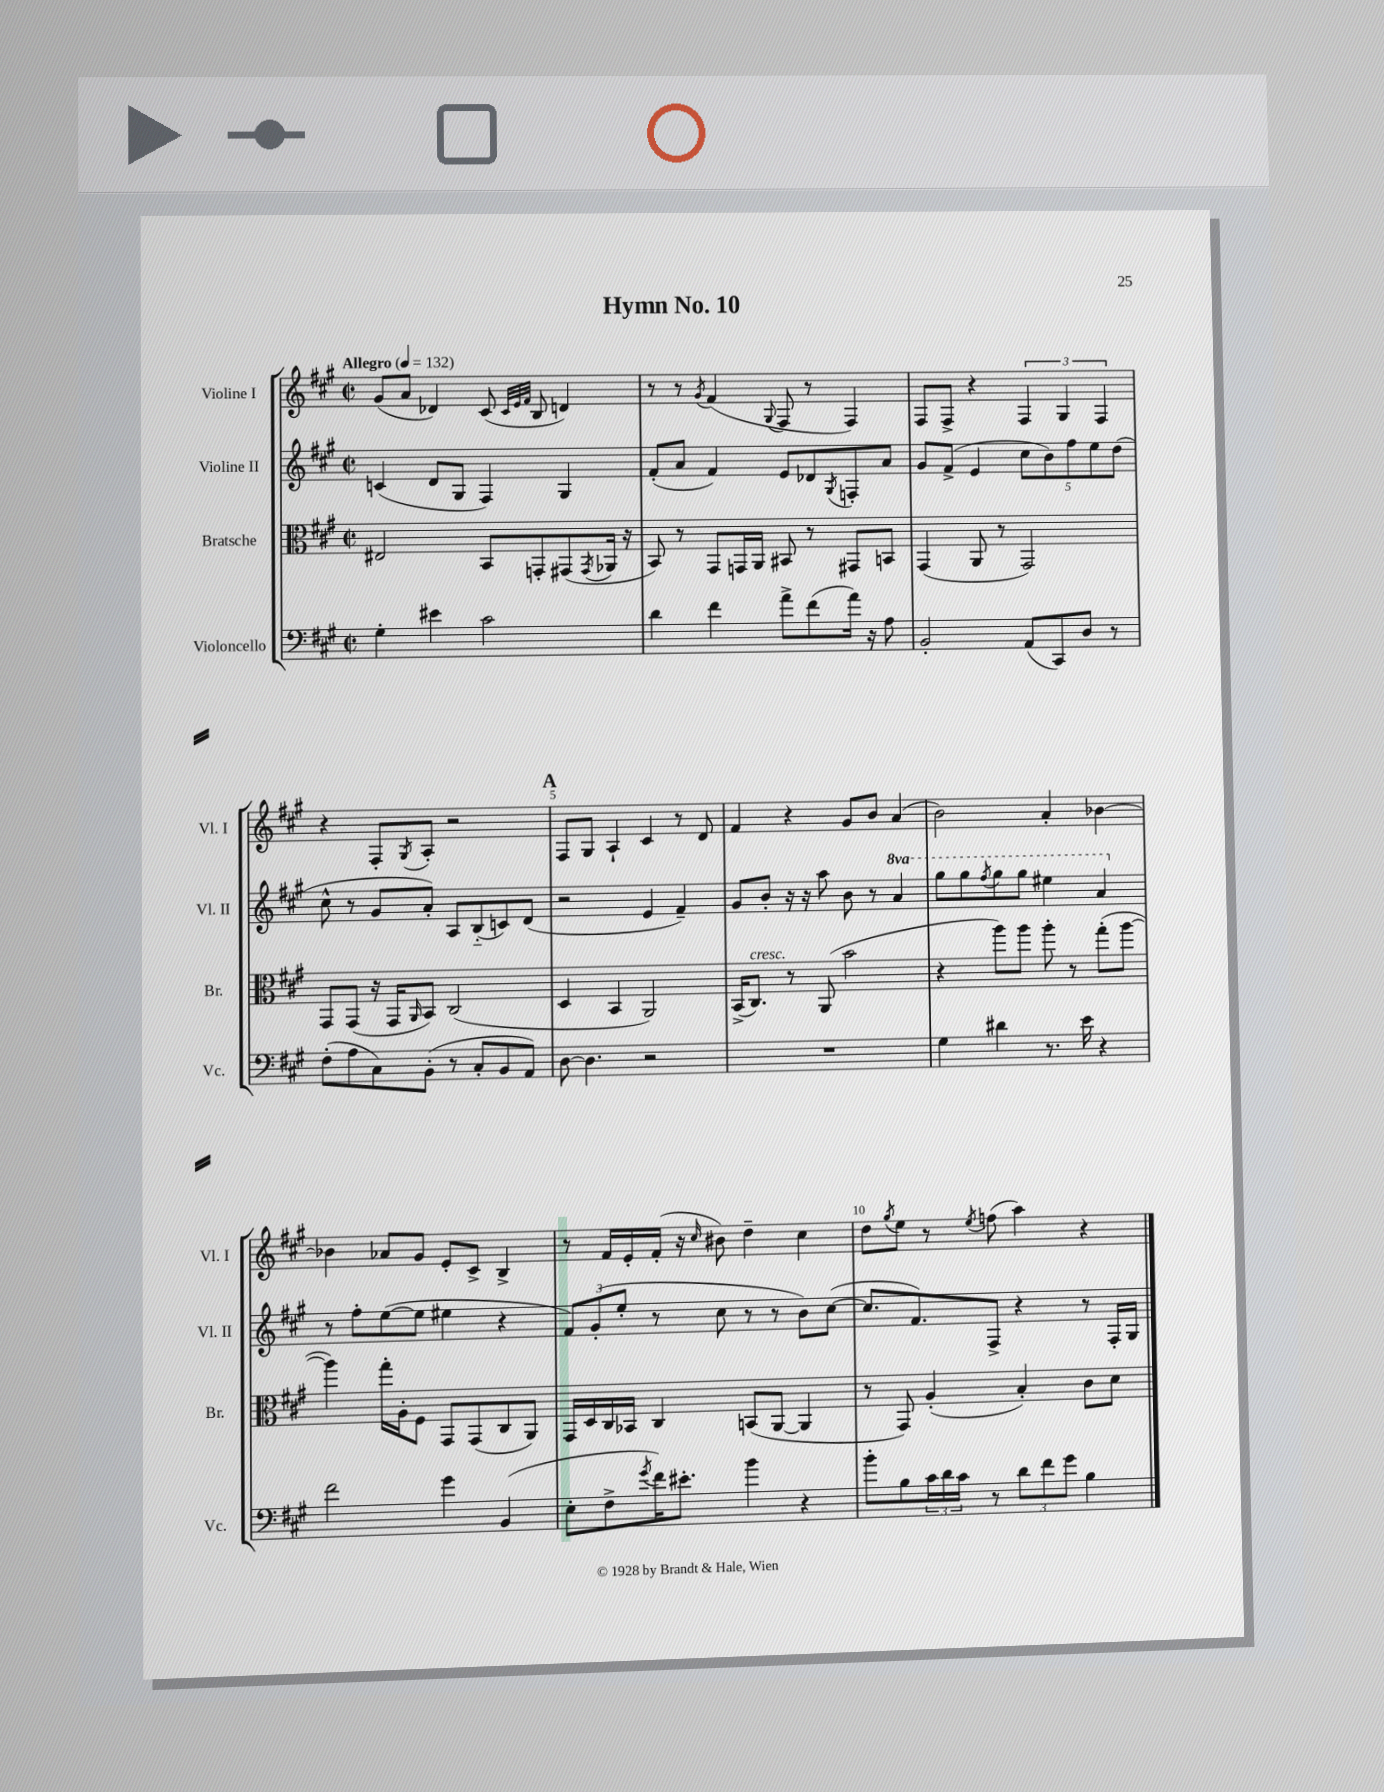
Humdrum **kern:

**kern	**kern	**kern	**kern
*staff4	*staff3	*staff2	*staff1
*clefF4	*clefC3	*clefG2	*clefG2
*k[f#c#g#]	*k[f#c#g#]	*k[f#c#g#]	*k[f#c#g#]
*M2/2	*M2/2	*M2/2	*M2/2
*met(c|)	*met(c|)	*met(c|)	*met(c|)
*MM132	*MM132	*MM132	*MM132
4G#'	2E#	(4c	(8g#
.	.	.	8a
4e#	.	8d	4d-)
.	.	8G#	.
2c#	8BB	4F#)	(8c#
.	.	.	32qqc#
.	.	.	32qqe
.	.	.	32qqf#
.	8GG'	.	8B
.	(8GG#	4G#	4d)
.	8qGG#	.	.
.	16AA-	.	.
.	16r	.	.
=	=	=	=
4d	8BB)	(8f#'	8r
.	8r	8a	8r
.	.	.	8qg#
4f#	8GG#	4f#)	(4f#
.	16GG	.	.
.	16AA	.	.
.	.	.	8qqG#
8a^	8BB#	8e	8F#
(8f#	8r	8d-	8r
.	.	8qG#	.
16a)	8GG#	8F'	4F#)
16r	.	.	.
8A	8BB	8a	.
=	=	=	=
2BB'	(4GG#	8g#	8F#
.	.	(8f#^	8F#^
.	8AA	4e	4r
.	8r	.	.
(8AA	2GG#)	10cc#	6F#
.	.	10b)	.
8CC#)	.	.	.
.	.	.	6G#
.	.	10ff#	.
8D	.	.	.
.	.	10ee	.
.	.	.	6F#
8r	.	.	.
.	.	(10dd	.
=	=	=	=
(8F#'	8GG#	8cc#^^	4r
8A	(8GG#	8r	.
8C#)	16r	8g#	8F#'
.	16GG#	.	.
.	16qqAA	.	8qG#
(8BB'	8BB)	8a')	8A'
8r	(2C#	8A	2r
8C#'	.	(8B'~	.
8BB	.	8c)	.
8AA)	.	(8d	.
=	=	=	=
[8D	4D	2r	8F#
4.D]	.	.	8G#
.	4BB	.	4A`
2r	2AA)	4e	4c#
.	.	4f#~)	8r
.	.	.	8d
=	=	=	=
1r	(16BB^	8g#	4f#
.	8.C#)	.	.
.	.	8b'	.
.	8r	16r	4r
.	.	16r	.
.	(8AA	8aa	.
.	2b	8b	8g#
.	.	8r	8b
.	.	4aa	(4a
=	=	=	=
4G#	4r	8ggg#	2b)
.	.	8ggg#	.
.	.	8qfff#	.
4d#	8aa)	8ggg#	.
.	8aa	8ggg#	.
8.r	8aa'	4eee#	4a'
.	8r	.	.
16e	.	.	.
4r	(8gg#'	4aa	[4b-
.	[8aa	.	.
=	=	=	=
2f#	4aa])	8r	4b-]
.	.	8ff#'	.
.	16gg#'	([8ee	8a-
.	16A'	.	.
.	8F#	8ee]	8g#
4g#	8GG#	4ee#	8e'
.	(8GG#	.	8c#^
(4BB	8C#	4r	4B^
.	8AA)	.	.
=	=	=	=
8E'	16GG#	12f#)	8r
.	16D	.	.
.	.	(12g#'	.
8F#^	16C#	.	16f#
.	.	12ee'	.
.	16BB-	.	16e'
8qg#	.	.	.
16f#)	4C#	8r	(16f#'
8.e#'	.	.	16r
.	.	.	16qqcc#
.	.	8cc#	8b#)
4b	(8BB	8r	4dd~
.	[8AA	8r	.
4r	4AA]	8b)	4cc#
.	.	([8cc#	.
=	=	=	=
8b'	8r	8.cc#]	8dd
.	.	.	8qgg#
8B	8GG#)	.	8ee
.	.	8.f#)	.
24c#	(4A'	.	8r
24d	.	.	.
24c#	.	.	.
.	.	.	8qee
8r	.	8F#^	(8ff
12d	4B')	4r	4aa)
12f#	.	.	.
12g#	.	.	.
4B	8c#	8r	4r
.	8d	16F#'	.
.	.	16G#	.
==	==	==	==
*-	*-	*-	*-
